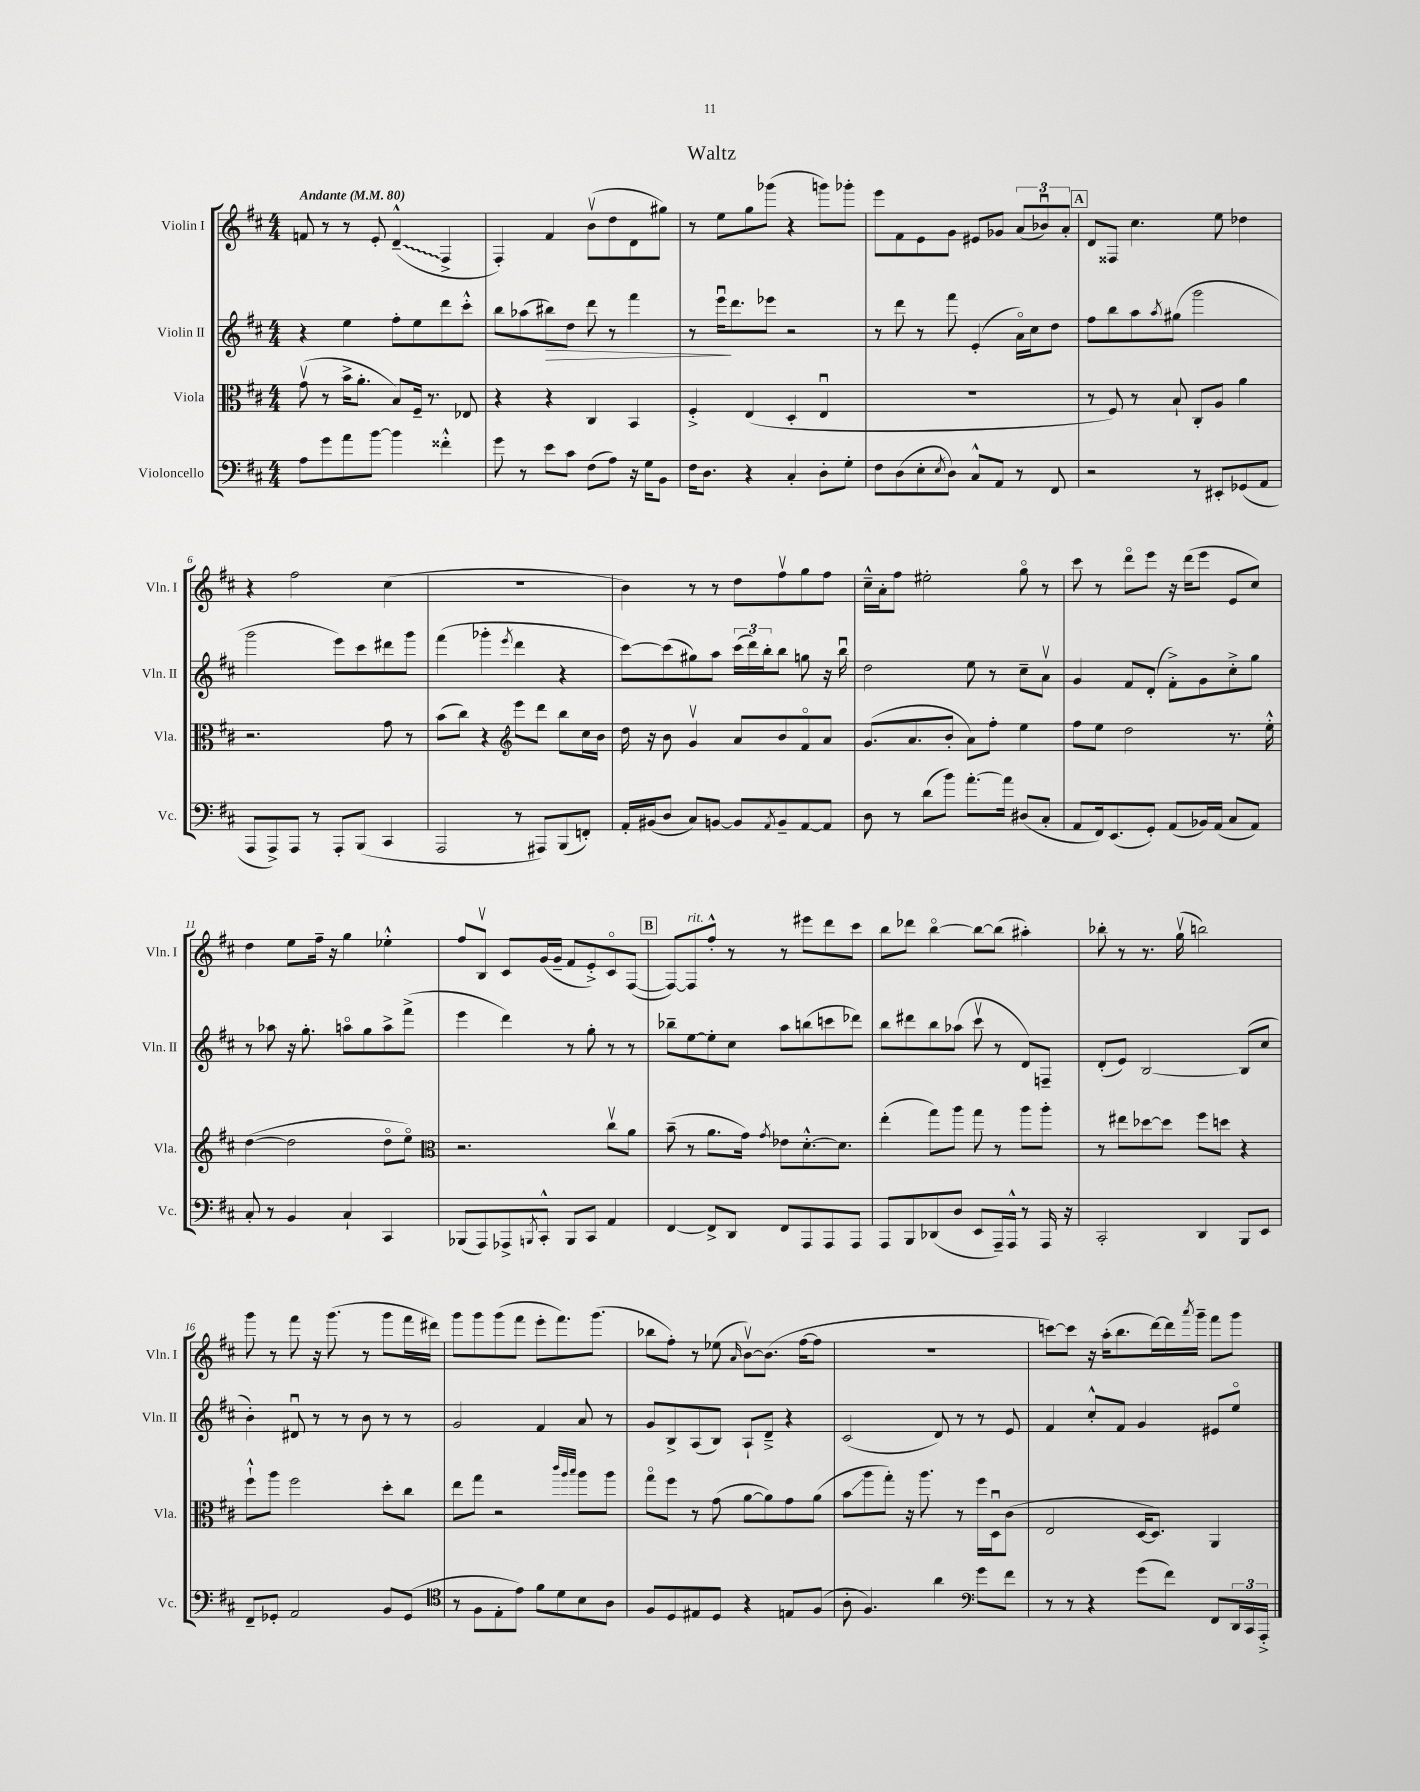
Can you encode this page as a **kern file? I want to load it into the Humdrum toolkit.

**kern	**kern	**kern	**kern
*staff4	*staff3	*staff2	*staff1
*clefF4	*clefC3	*clefG2	*clefG2
*k[f#c#]	*k[f#c#]	*k[f#c#]	*k[f#c#]
*M4/4	*M4/4	*M4/4	*M4/4
*MM80	*MM80	*MM80	*MM80
8A	(8gv	4r	8f
8g	8r	.	8r
8a	16b^	4ee	8r
.	8.a'	.	.
[8b	.	.	8e'
4b]	8B)	8ff#'	(4d~^^
.	16F#~	8ee	.
.	8.r	.	.
4f##'^^	.	8ddd	4F#^
.	8E-	8ccc#'^^	.
=	=	=	=
8g	4r	8bb	4F#')
8r	.	(8aa-	.
8e	4r	8bb#)	4f#
8c#	.	8dd	.
(8F#	4C#	8ddd	(8bv
8A)	.	8r	8dd
16r	4BB	4fff#	8d
16G	.	.	.
8BB	.	.	8gg#)
=	=	=	=
16F#	4F#'^	8r	8r
8.D	.	.	.
.	.	16eeeu	8ee
.	.	8.ddd	.
4r	(4E	.	8gg
.	.	8eee-	(8ggg-
4C#'	4D'	2r	4r
8D'	4Eu	.	8ggg)
8G'	.	.	8ggg-'
=	=	=	=
8F#	1r	8r	8eee
(8D	.	8ddd	8f#
8E'	.	8r	8e
8qE	.	.	.
8D)	.	8fff#	8g
8C#^^	.	(4e'	8e#
8AA	.	.	8g-
8r	.	16ao)	(12a
.	.	16cc#	.
.	.	.	12b-u)
8FF#	.	8dd	.
.	.	.	12a'
=	=	=	=
2r	8r	8ff#	8d
.	8F#)	8bb	8F##
.	8r	8aa	4.cc#
.	.	8qaa	.
.	8B`	(8gg#	.
8r	8C#'	2ggg	.
8EE#'	8A	.	8ee
(8GG-	4a	.	4dd-
8AA	.	.	.
=	=	=	=
8AAA	2.r	2ggg	4r
8AAA^)	.	.	.
8AAA	.	.	2ff#
8r	.	.	.
8AAA'	.	8eee)	.
(8BBB	.	8ccc#	.
4CC#	8g	8ddd#	(4cc#
.	8r	8ggg	.
=	=	=	=
2AAA	(8b	(4fff#	1r
.	8cc#)	.	.
.	4r	4ggg-'	.
*	*clefG2	*	*
.	.	8qeee	.
8r	8eee	4ddd	.
8AAA#)	8ddd	.	.
(8BBB	8bb	4r	.
8FF')	16cc#	.	.
.	16b	.	.
=	=	=	=
16AA'	16dd	[8ccc#)	4b)
(16BB#	16r	.	.
8D	8b	(8ccc#]	.
8C#)	4gv	8gg#)	8r
[8BB	.	8aa	8r
8BB]	8a	(24ccc#	8dd
.	.	24ddd)	.
.	.	24bb'	.
8qAA	.	.	.
8BB~	8b	8bb	8ff#v
[8AA	8f#o	8gg	8gg
8AA]	8a	16r	8ff#
.	.	16bbu	.
=	=	=	=
8D	(8.g	2dd	16cc#~^^
.	.	.	16a'
8r	.	.	8ff#
.	8.a	.	.
(8d	.	.	2ee#'
8b)	8b'	.	.
[8.a'	8a)	8ee	.
.	8ff#'	8r	.
16a]	.	.	.
(8D#	4ee	8cc#~	8ggo
8C#'	.	8av	8r
=	=	=	=
8AA	8ff#	4g	8ccc#
16FF#)	8ee	.	8r
(8.EE	.	.	.
.	2dd	8f#	8dddo
8GG')	.	(8d'	8eee
(8AA	.	8f#'^)	16r
.	.	.	(16ddd
16BB-)	.	8g	8eee
(16AA	.	.	.
8C#	8.r	8cc#'^	8e
8AA)	.	8gg	8cc#)
.	16ee'^^	.	.
=	=	=	=
8C#'	([4dd	8r	4dd
8r	.	8aa-	.
4BB	2dd]	16r	8ee
.	.	8.gg'	.
.	.	.	16ff#~
.	.	.	16r
4C#`	.	8aao	4gg
.	.	8gg	.
4CC#	8ddo	8aa^	4ee-'^^
.	8eeo)	(8fff#^	.
=	=	=	=
*	*clefC3	*	*
(8BBB-	2.r	4eee	8ff#
8AAA)	.	.	8Bv
8AAA-^	.	4ddd)	8c#
8qBBB	.	.	.
8CC#'^^	.	.	(16g
.	.	.	16g~
8BBB	.	8r	8f#
8CC#	.	8gg'	8e'^)
4AA	8cc#v	8r	8c#o
.	8a	8r	([8F#
=	=	=	=
[4FF#	(8b~	8bb-~	8F#_)
.	8r	[8ee	8F#]
8FF#^]	8.a	8ee']	8ff#'^^
8DD	.	8cc#	8r
.	16g)	.	.
.	8qg	.	.
8FF#	8e-	8aa	8r
8AAA	[8.d'^^	(8bb	8eee#
8AAA	.	8ccc	8ddd
.	8.d]	.	.
8AAA	.	8ddd-)	8ccc#
=	=	=	=
8AAA	(4ee'	8bb	8bb
8BBB	.	8ddd#	8ddd-
(8DD-	8gg)	8bb	[4bbo
8D	8aa	(8aa-	.
8EE	8gg	8ccc#v	8bb_
16AAA~)	8r	8r	(8bb]
16AAA^^	.	.	.
8r	8aa	8d)	4aa#')
16AAA	8aa'	8F~	.
16r	.	.	.
=	=	=	=
2CC#'	8r	(8d'	8bb-'
.	8ee#	8e)	8r
.	[8dd-	[2B	8.r
.	8dd-]	.	.
.	.	.	(16ggv
4DD	8ff#	.	2bb)
.	8dd	.	.
8BBB	4r	(8B]	.
8EE	.	8cc#	.
=	=	=	=
8FF#~	8ff#`^^	4b')	8ggg
8GG-'	8aa	.	8r
2AA	2ff#	8d#u	8fff#
.	.	8r	16r
.	.	.	(8.ggg
.	.	8r	.
.	.	8b	8r
8BB	8dd'	8r	8ggg
(8GG-	8cc#	8r	16fff#
.	.	.	16ddd#)
=	=	=	=
*clefC4	*	*	*
8r	8ee	2g	8ggg
8F#	8gg	.	8ggg
8E'	2r	.	(8ggg
8e)	.	.	8fff#
8f#	.	4f#	8eee'
8d	.	.	8.fff#)
.	32qqccc#	.	.
.	32qqaa	.	.
.	32qqbb	.	.
8B	8aa	8a	.
.	.	.	(8.ggg
8A	8aa	8r	.
=	=	=	=
8F#	8ggo	8g	8bb-
8D	8ff#	8B^	8ff#')
8E#	8r	(8A	8r
8D	(8g	8B)	(8ee-
.	.	.	16qqa
4r	[8a	8A`	[8bv)
.	8a])	8d~^	(8.b]
8E	8g	4r	.
.	.	.	[16ff#
(8F#	(8a	.	8ff#]
=	=	=	=
8A'	8b	(2c#	1r
4.F#)	8aa	.	.
.	8gg')	.	.
.	16r	.	.
.	8.aa	.	.
4a	.	8d)	.
.	8r	8r	.
*clefF4	*	*	*
8g	16ff#	8r	.
.	16Du	.	.
8f#	(8c#	8e	.
=	=	=	=
8r	2E	4f#	[8ccc)
8r	.	.	8ccc]
4r	.	8cc#'^^	16r
.	.	.	(16aa'
.	.	8f#	8.bb
(8g	[16D	4g	.
.	8.D])	.	[16ddd)
8f#)	.	.	16ddd]
.	.	.	8qaaa
.	.	.	16ggg~
8FF#	4AA	8e#	8fff#
24DD	.	8eeo	8ggg
24CC#	.	.	.
24AAA'^	.	.	.
==	==	==	==
*-	*-	*-	*-
